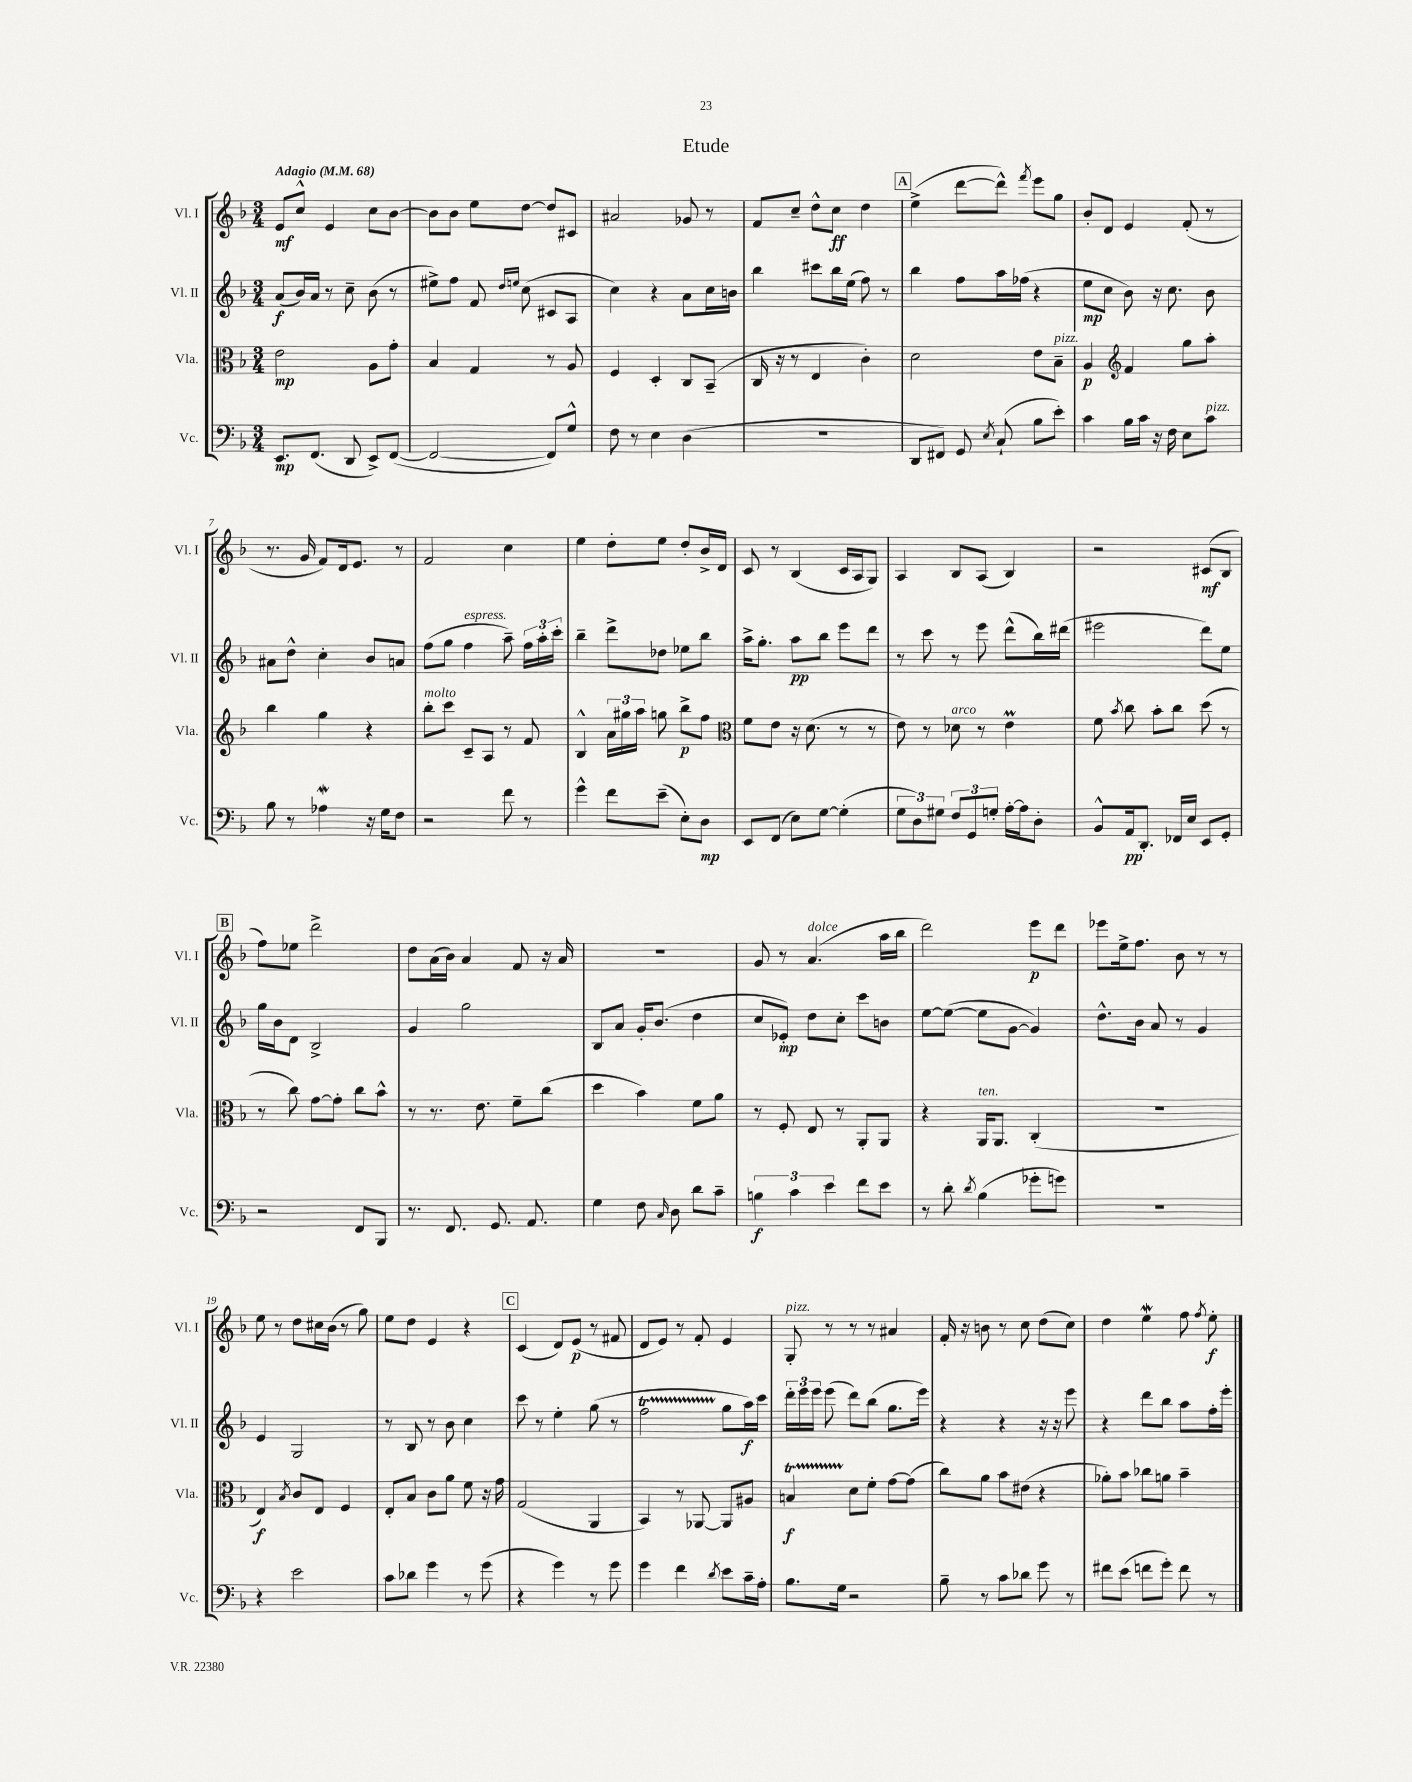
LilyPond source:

\header { title = "Etude" }
<<
\new StaffGroup <<
\new Staff = "s0" \with { instrumentName = "Vl. I" shortInstrumentName = "Vl. I" } {
    \clef treble \key f \major \numericTimeSignature \time 3/4 \tempo "Adagio" 4 = 68
    \autoBeamOff e'8[\mf c''8]-^ e'4 c''8[ bes'8]~ |
    bes'8[ bes'8] e''8[ d''8]~ d''8[ cis'8] |
    ais'2 ges'8 r8 |
    f'8[ c''8]-- d''8[-^ c''8]\ff d''4 |
    \mark \markup { \box "A" } e''4->( d'''8[~ d'''8]-^) \acciaccatura { f'''8 } e'''8[ g''8] |
    bes'8[-. d'8] e'4 f'8-.( r8 |
    r8. g'16 f'8[) d'16 e'8.] r8 |
    f'2 c''4 |
    e''4 d''8[-. e''8] d''8[-. bes'16-> d'16] |
    c'8 r8 bes4( c'16[ a16 g8]) |
    a4 bes8[ a8]( bes4) |
    r2 cis'8[\mf( bes8] |
    \mark \markup { \box "B" } f''8[) ees''8] d'''2-> |
    d''8[ a'16( bes'16]) a'4 f'8 r16 a'16 |
    R2. |
    g'8 r8 a'4.^\markup { \italic "dolce" }( a''16[ bes''16] |
    d'''2) e'''8[\p d'''8] |
    ees'''8[ e''16-> f''8.] bes'8 r8 r8 |
    e''8 r8 d''8[ cis''16 bes'16]( r8 g''8) |
    e''8[ d''8] e'4 r4 |
    \mark \markup { \box "C" } c'4( d'8[) e'8]\p( r8 fis'8 |
    d'8[ e'8]) r8 f'8-. e'4 |
    g8-.^\markup { \italic "pizz." } r8 r8 r8 ais'4 |
    f'16-. r16 b'8 r8 c''8 d''8[( c''8]) |
    d''4 e''4\mordent f''8 \acciaccatura { f''8 } e''8-.\f \bar "|." |
}
\new Staff = "s1" \with { instrumentName = "Vl. II" shortInstrumentName = "Vl. II" } {
    \clef treble \key f \major \numericTimeSignature \time 3/4
    \autoBeamOff a'8[\f( bes'16) a'16] r8 c''8-- bes'8( r8 |
    eis''8[->) f''8] f'8 \grace { d''16[ e''16] } c''8( cis'8[ a8] |
    c''4) r4 a'8[ c''16 b'16] |
    bes''4 cis'''8[ bes''16 e''16]( f''8) r8 |
    \mark \markup { \box "A" } bes''4 f''8[ a''16 fes''16]( r4 |
    e''8[\mp c''8] bes'8) r16 c''8. bes'8 |
    ais'8[ d''8]-^ c''4-. bes'8[ a'8] |
    f''8[( g''8] f''4^\markup { \italic "espress." } a''8--) \tuplet 3/2 { f''16[ a''16-. c'''16]-. } |
    bes''4-- d'''8[-> des''8] ees''8[ bes''8] |
    a''16[-> g''8.]-. a''8[\pp bes''8] e'''8[ d'''8] |
    r8 c'''8 r8 e'''8 d'''8[-^( bes''16) dis'''16]( |
    eis'''2 d'''8[) e''8] |
    \mark \markup { \box "B" } g''16[ bes'16 d'8] bes2-> |
    g'4 g''2 |
    bes8[ a'8] g'16[-. bes'8.]( d''4 |
    c''8[ ees'8]-.\mp) d''8[ c''8]-. c'''8[ b'8] |
    e''8[~ e''8]~( e''8[ g'8]~ g'4) |
    d''8.[-^ bes'16] a'8 r8 g'4 |
    e'4 g2 |
    r8 bes8 r8 bes'8 c''4 |
    \mark \markup { \box "C" } c'''8 r8 e''4-. g''8( r8 |
    f''2\startTrillSpan g''8[\stopTrillSpan a''16\f) c'''16] |
    \tuplet 3/2 { d'''16[-. e'''16 e'''16] } e'''8( d'''8[) bes''8]( g''8.[ e'''16]) |
    r4 r4 r16 r16 e'''8 |
    r4 d'''8[ bes''8] a''8[ f''16-. e'''16]-. \bar "|." |
}
\new Staff = "s2" \with { instrumentName = "Vla." shortInstrumentName = "Vla." } {
    \clef alto \key f \major \numericTimeSignature \time 3/4
    \autoBeamOff e'2\mp a8[ g'8]-. |
    bes4 g4 r8 a8 |
    f4 d4-. c8[ bes,8]--( |
    c16 r16 r8 e4 c'4-.) |
    \mark \markup { \box "A" } d'2 e'8[ bes8]--^\markup { \italic "pizz." } |
    a4\p \clef treble f'4 g''8[ a''8]-. |
    bes''4 g''4 r4 |
    bes''8[-.^\markup { \italic "molto" } c'''8] c'8[-- a8] r8 f'8 |
    bes4-^ \tuplet 3/2 { a'16[ gis''16 a''16] } g''8 bes''8[->\p f''8] |
    \clef alto f'8[ e'8] r16 d'8.( r8 r8 |
    e'8) r8 des'8^\markup { \italic "arco" } r8 e'4\prall |
    f'8 \acciaccatura { bes'8 } c''8 bes'8[-. c''8] d''8( r8 |
    \mark \markup { \box "B" } r8 c''8) g'8[~ g'8]-. c''8[ bes'8]-^ |
    r8 r8. e'8. f'8[-- c''8]( |
    d''4 bes'4) f'8[ a'8] |
    r8 f8-. e8 r8 a,8[-. a,8] |
    r4 a,16[^\markup { \italic "ten." } a,8.] c4-.( |
    R2. |
    e4\f) \acciaccatura { bes8 } c'8[ e8] f4 |
    e8[-. bes8] c'8[ a'8] f'8 r16 g'16 |
    \mark \markup { \box "C" } g2( a,4 |
    bes,4) r8 aes,8~ aes,8[ ais8] |
    b4\startTrillSpan\f d'8[\stopTrillSpan f'8]-. g'8[~ g'8]( |
    c''8[) a'8] bes'8[ eis'8]( r4 |
    aes'8[-.) bes'8] ces''8[ a'8] bes'4-- \bar "|." |
}
\new Staff = "s3" \with { instrumentName = "Vc." shortInstrumentName = "Vc." } {
    \clef bass \key f \major \numericTimeSignature \time 3/4
    \autoBeamOff e,8.[\mp f,8.]( d,8 e,8[->) f,8]~( |
    f,2~ f,8[) g8]-^ |
    f8 r8 e4 d4( |
    R2. |
    \mark \markup { \box "A" } d,8[ fis,8]) g,8 \acciaccatura { e8 } c8-!( bes8[ e'8]-.) |
    c'4 bes16[ c'16] r16 f16 e8[ c'8]^\markup { \italic "pizz." } |
    bes8 r8 aes4\mordent r16 g16[ f8] |
    r2 f'8 r8 |
    g'4-^ f'8[ e'8]--( e8[-.) d8]\mp |
    e,8[ f,8]( e8[) g8]~ g4-.( |
    \tuplet 3/2 { g8[ d8) gis8] } \tuplet 3/2 { f8[ g,8 g8]-. } a16[~-. a16 d8]-. |
    bes,8[-^ a,16\pp d,8.]-. fes,16[ e16] e,8[ g,8]-. |
    \mark \markup { \box "B" } r2 f,8[ bes,,8] |
    r8. f,8. g,8. a,8. |
    g4 f8 \grace { c16 } d8 d'8[ c'8]-- |
    \tuplet 3/2 { b4\f c'4 e'4 } f'8[ e'8] |
    r8 d'8-. \acciaccatura { d'8 } bes4( ges'8[-. g'8]) |
    R2. |
    r4 e'2 |
    c'8[ des'8] g'4 r8 g'8( |
    \mark \markup { \box "C" } r4 g'4) r8 g'8 |
    g'4 f'4 \acciaccatura { d'8 } e'8[ c'16-- a16]-. |
    bes8.[ g16] r2 |
    bes8-- r8 c'8[ des'8] g'8 r8 |
    fis'8[ e'8]( f'8[ g'8]-.) f'8 r8 \bar "|." |
}
>>
>>
